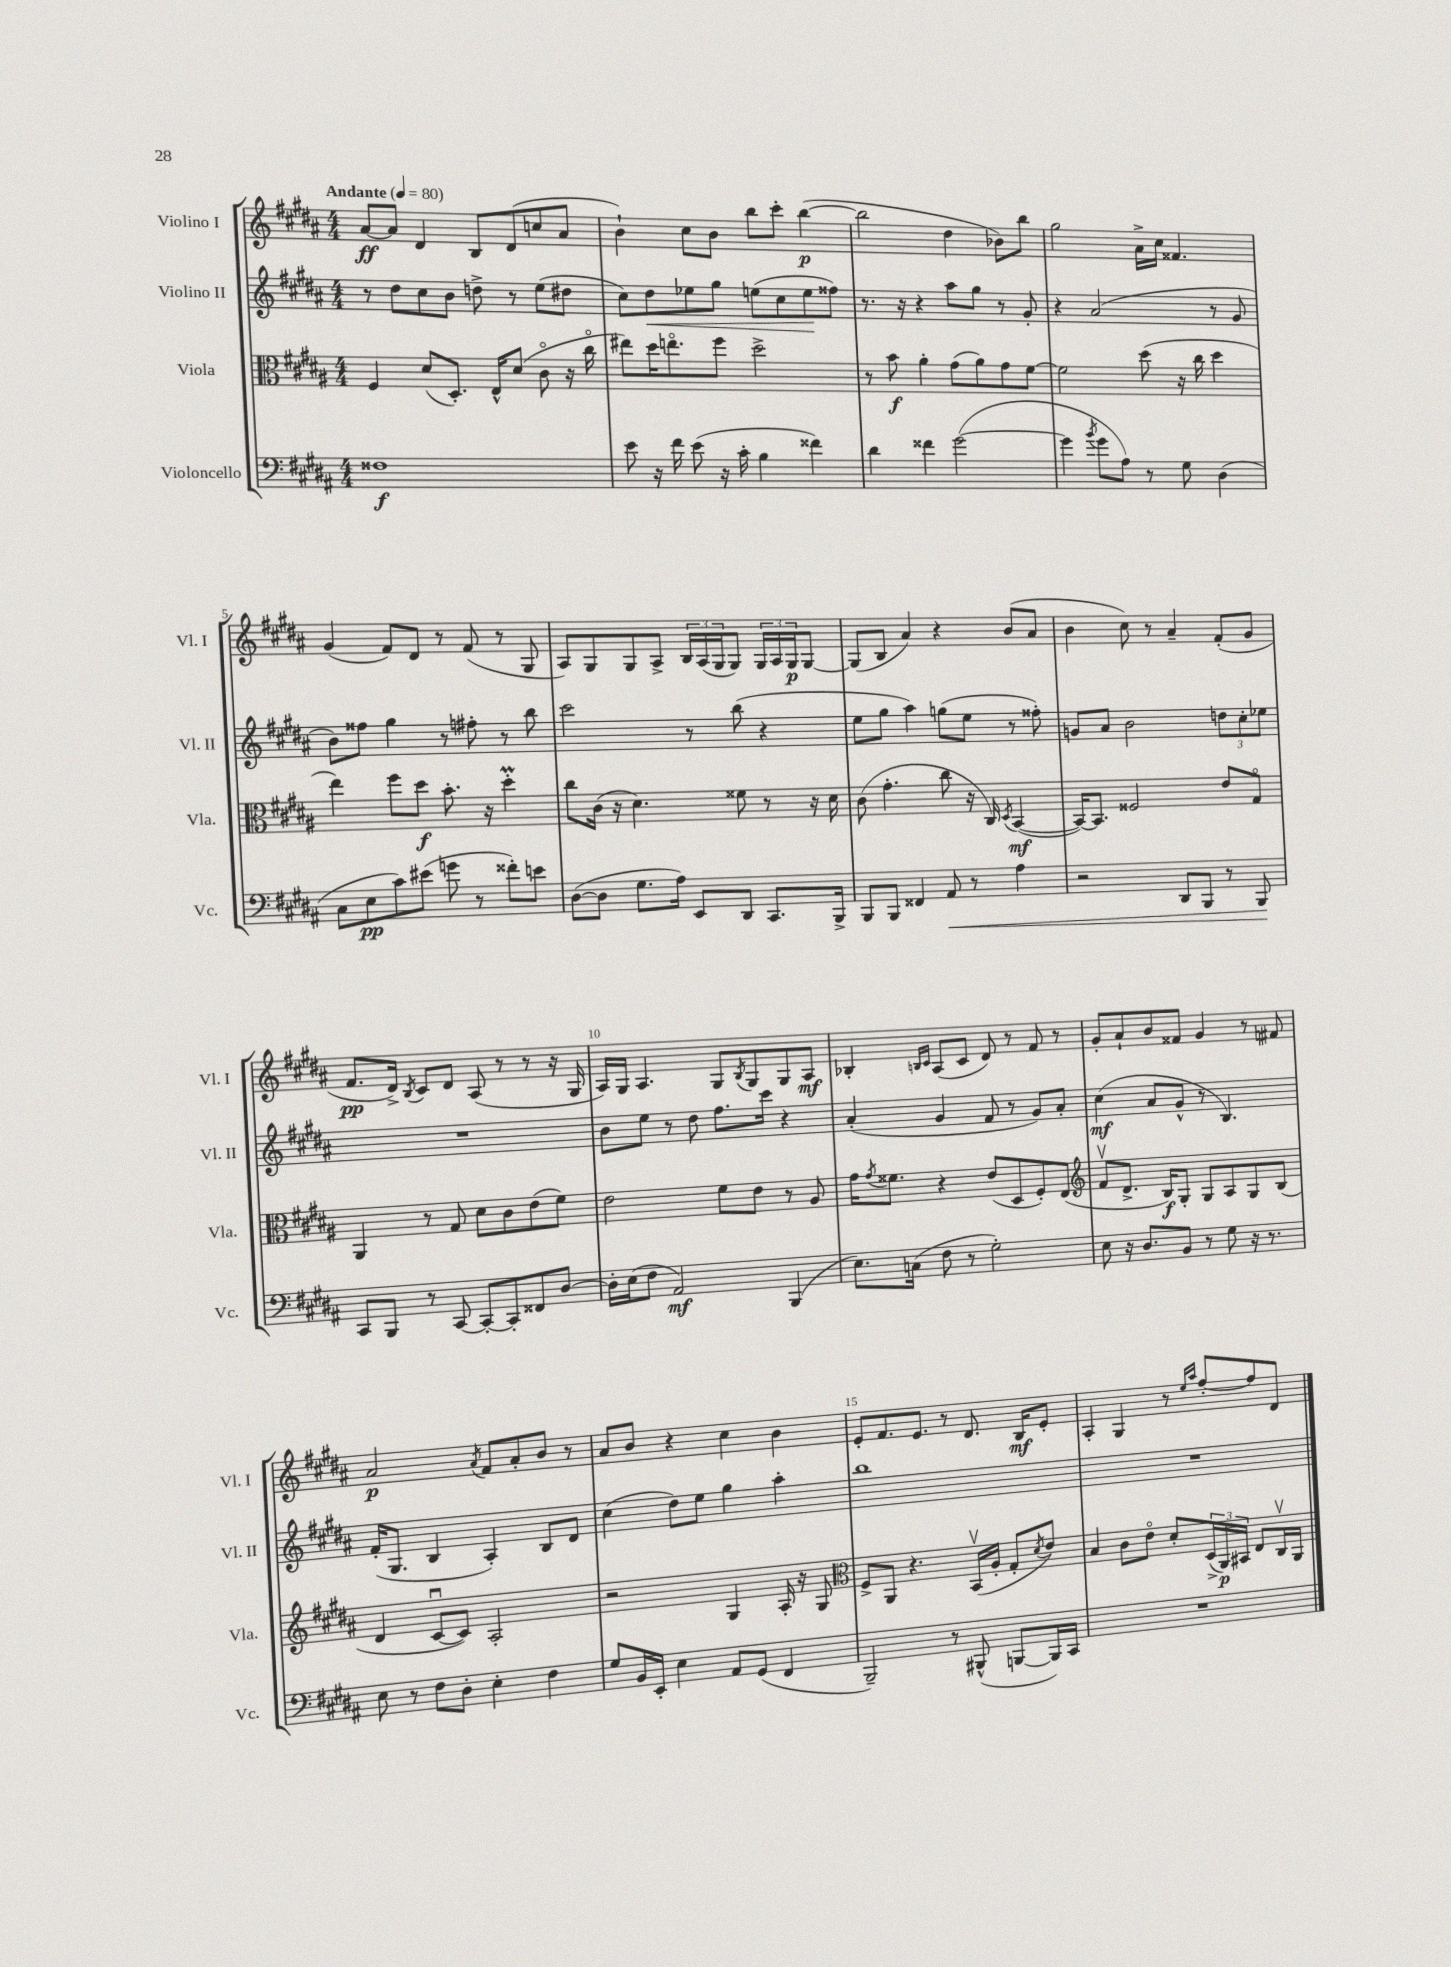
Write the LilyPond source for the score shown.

<<
\new StaffGroup <<
\new Staff = "s0" \with { instrumentName = "Violino I" shortInstrumentName = "Vl. I" } {
    \clef treble \key b \major \numericTimeSignature \time 4/4 \tempo "Andante" 4 = 80
    ais'8~\ff ais'8 dis'4 b8 dis'8( c''8 ais'8 |
    b'4-!) cis''8 b'8 b''8 cis'''8-. b''4~\p( |
    b''2 dis''4 bes'8) b''8 |
    gis''2 ais'16-> cis''16 fisis'4. |
    gis'4( fis'8) dis'8 r8 fis'8( r8 gis8 |
    ais8) gis8 gis8 ais8-> \tuplet 3/2 { b16 ais16( gis16 } gis8) \tuplet 3/2 { gis16 ais16 gis16\p } gis8~ |
    gis8( b8 ais'4) r4 b'8( ais'8 |
    b'4 cis''8) r8 ais'4-- fis'8-.( gis'8 |
    fis'8.\pp dis'16->) \acciaccatura { b8 } cis'8 dis'8 ais8( r8 r8 r16 gis16 |
    ais16) gis16 ais4. gis8 \acciaccatura { b8 } gis8 gis8 ais8\mf |
    bes4-. \grace { b16 cis'16 } ais8( cis'8 dis'8) r8 fis'8 r8 |
    gis'8-. ais'8-! b'8 fisis'8 gis'4 r8 fis'8 |
    ais'2\p \acciaccatura { ais'8 } fis'8 ais'8-. b'8 r8 |
    ais'8 b'8 r4 cis''4 b'4 |
    e'8-. fis'8. e'8. r8 dis'8. b16\mf e'8-. |
    ais4-. gis4 r8 \grace { e''16 ais''16 } fis''8~-. fis''8 dis'8 \bar "|." |
}
\new Staff = "s1" \with { instrumentName = "Violino II" shortInstrumentName = "Vl. II" } {
    \clef treble \key b \major \numericTimeSignature \time 4/4
    r8 dis''8 cis''8 b'8 d''8-> r8 e''8( dis''8 |
    cis''8) dis''8\< ees''8 gis''8 e''8( cis''8 e''8\! fisis''8) |
    r8. r16 r4 ais''8 gis''8 r8 gis'8-. |
    r4 ais'2( r8 gis'8 |
    b'8) fisis''8 gis''4 r8 fis''8-. r8 b''8 |
    cis'''2 r8 b''8( r4 |
    e''8 gis''8 ais''4) g''8( e''8 r8 fisis''8-.) |
    g'8 ais'8 b'2 \tuplet 3/2 { d''8 cis''8-. ees''8 } |
    R1 |
    b'8 e''8 r8 dis''8 fis''8. cis'''16 r4 |
    ais'4-.( gis'4 fis'8 r8 gis'8) ais'8-. |
    cis''4\mf( ais'8 gis'8-^ r8 b4.) |
    fis'16-.( gis8. b4 ais4-.) b8 dis'8 |
    cis''4( dis''8) e''8 gis''4 ais''4-. |
    b''1 |
    R1 \bar "|." |
}
\new Staff = "s2" \with { instrumentName = "Viola" shortInstrumentName = "Vla." } {
    \clef alto \key b \major \numericTimeSignature \time 4/4
    fis4 dis'8( dis8.-.) e16-^ dis'8( cis'8\flageolet r16 cis''16\flageolet |
    eis''8) dis''16 e''8.\flageolet fis''8 dis''2-> |
    r8 b'8\f ais'4-. gis'8( ais'8) gis'8 fis'8~ |
    fis'2 dis''8( r16 cis''16 dis''4 |
    e''4) fis''8 dis''8\f b'8.-. r16 dis''4-.\prall |
    cis''8 cis'16( r16 dis'4.) fisis'8 r8 r16 dis'16 |
    cis'8( gis'4.-. cis''8 r16 cis16) \acciaccatura { dis8 } b,4~\mf( |
    b,16~) b,8. fisis2 e'8 gis8\flageolet |
    ais,4 r8 gis8 dis'8 cis'8 e'8( fis'8) |
    e'2 fis'8 e'8 r8 ais8 |
    gis'16 \acciaccatura { gis'8 } fisis'8. r4 e'8( dis8 fis8-.) e8( |
    \clef treble fis'8\upbow dis'8.-> b16\f) gis8-. gis8 ais8 gis8 b8( |
    dis'4 cis'8~\downbow cis'8) ais2-. |
    r2 gis4 ais16-. r16 gis8 |
    \clef alto fis8-> ais,8 r4. b,16\upbow( ais16-. gis8-. \acciaccatura { dis'8 } e'8) |
    b4 cis'8 e'8\flageolet dis'8-. \tuplet 3/2 { dis16->( ais,16\p) bis,16 } e8 cis16\upbow ais,16 \bar "|." |
}
\new Staff = "s3" \with { instrumentName = "Violoncello" shortInstrumentName = "Vc." } {
    \clef bass \key b \major \numericTimeSignature \time 4/4
    fisis1\f |
    e'8 r16 fis'16 e'8( r16 cis'16-. b4 fisis'4) |
    dis'4 fisis'4 gis'2~( |
    gis'4 \acciaccatura { b'8 } gis'8 ais8) r8 gis8 dis4( |
    cis8 e8\pp cis'8) eis'8( g'8 r8 fisis'8-.) e'8 |
    dis8~( dis8 gis8. ais16) e,8 dis,8 cis,8. b,,16-> |
    b,,8 b,,8 fisis,4 ais,8\< r8 ais4 |
    r2 dis,8 b,,8 r8 b,,8\! |
    cis,8 b,,8 r8 cis,8~ cis,8~-. cis,8-. fisis,8 dis8~ |
    dis16-. e16( fis8 ais,2\mf) b,,4( |
    e8.) c16( fis8 r8 gis2-.) |
    e8 r16 dis8. b,8 r8 gis8 r16 r8. |
    e8 r8 fis8 dis8-. e4-. fis4 |
    gis8 b,16 e,16-. e4 ais,8 gis,8( fis,4 |
    b,,2--) r8 bis,,8-^( b,,8~ b,,16) cis,16 |
    R1 \bar "|." |
}
>>
>>
\layout { \context { \Score \override BarNumber.break-visibility = ##(#f #t #t) barNumberVisibility = #(every-nth-bar-number-visible 5) } }
